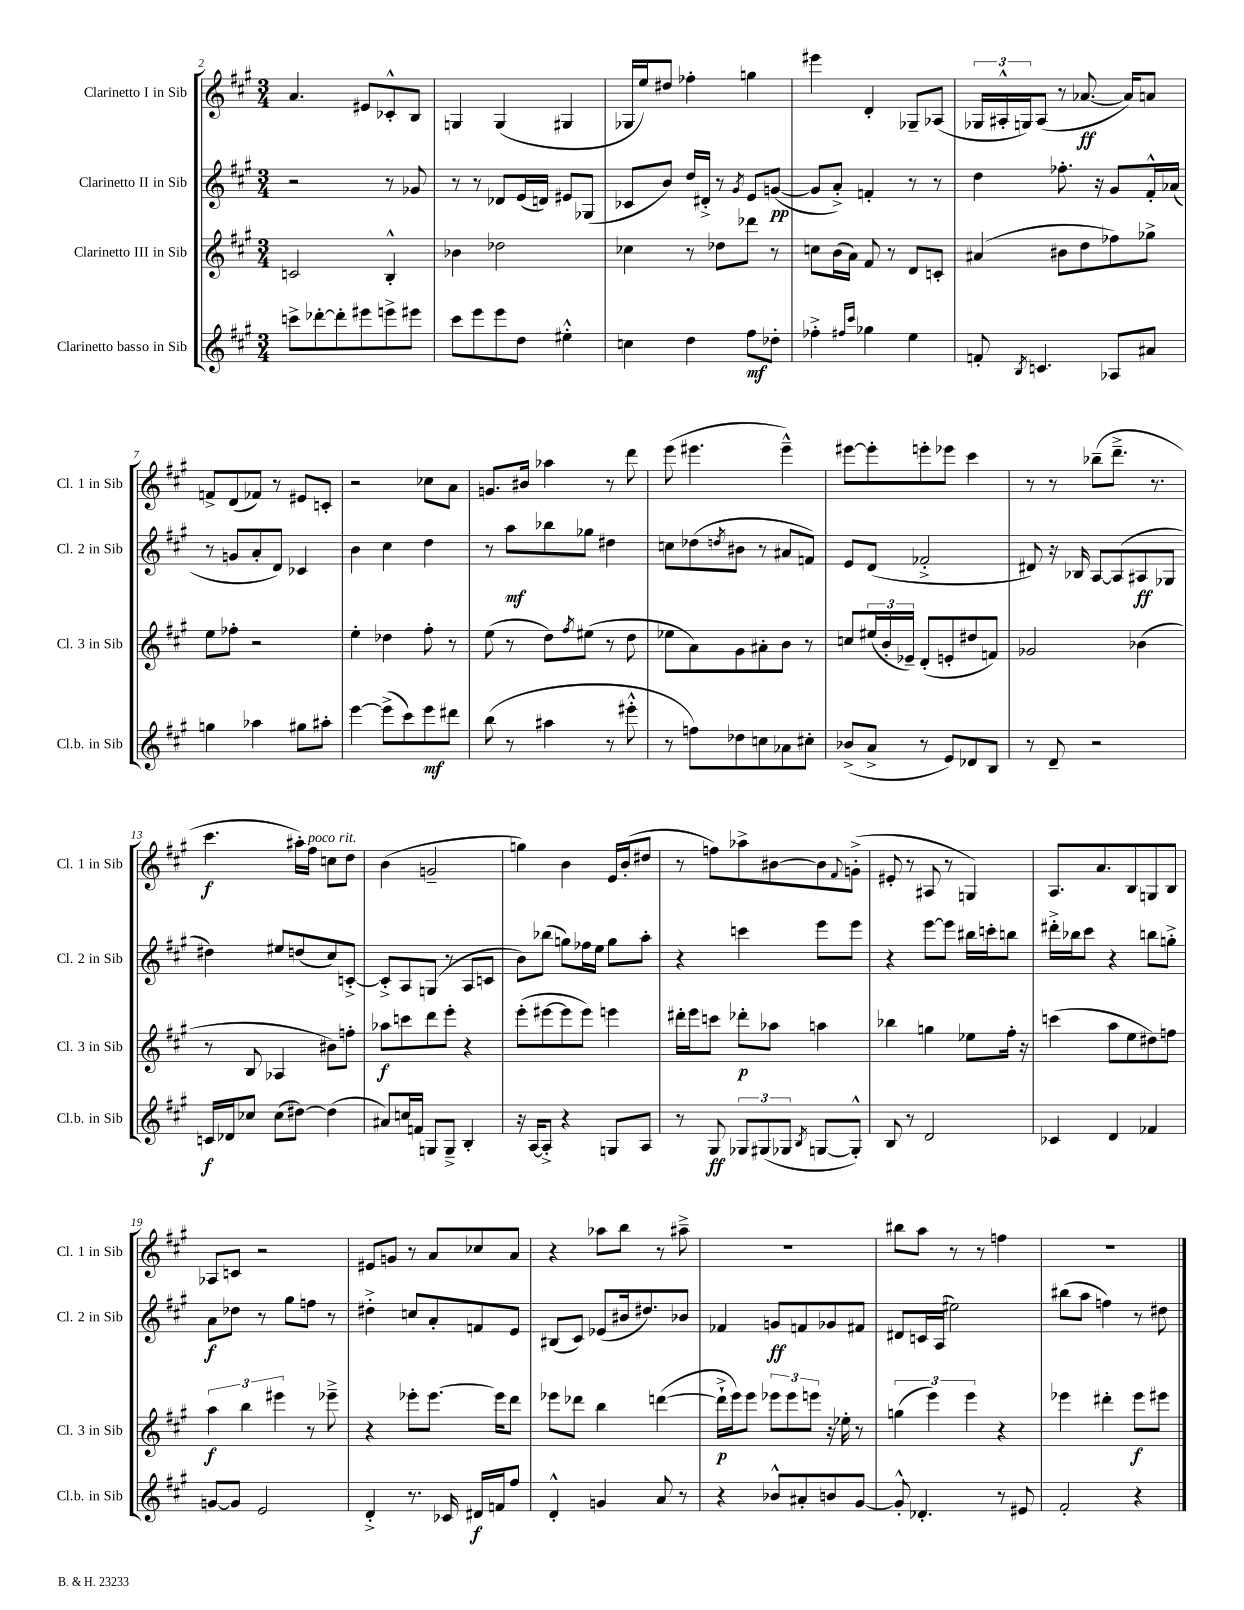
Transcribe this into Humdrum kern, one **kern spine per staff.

**kern	**kern	**kern	**kern
*staff4	*staff3	*staff2	*staff1
*clefG2	*clefG2	*clefG2	*clefG2
*k[f#c#g#]	*k[f#c#g#]	*k[f#c#g#]	*k[f#c#g#]
*M3/4	*M3/4	*M3/4	*M3/4
8ccc^	2c	2r	4.a
[8ddd-'	.	.	.
8ddd-']	.	.	.
8eee#	.	.	8e#
8eee^	4B'^^	8r	8c-'^^
8eee#	.	8g-	8B
=	=	=	=
8ccc#	4b-	8r	4G
8eee	.	8r	.
8eee	2dd-	8d-	(4G
8dd	.	(16e	.
.	.	16d)	.
4ee#'^^	.	8e#	4G#
.	.	(8G-	.
=	=	=	=
4cc	4cc-	8c-	16G-
.	.	.	16ee)
.	.	8b)	8dd#
4dd	8r	16dd	4ff-'
.	.	16d#'^	.
.	8dd-	8r	.
.	.	8qg#	.
8ff#	8ddd-	8e	4gg
8dd-'	8r	([8g	.
=	=	=	=
4ff-'^	8cc	8g]	4eee#
.	(16b	8a'^)	.
.	16a)	.	.
16qqff#	.	.	.
16qqccc#	.	.	.
4gg-	8f#	4f'	4d'
.	8r	.	.
4ee	8d	8r	8G-~
.	8c'	8r	(8A-
=	=	=	=
8f'	(4a#	4dd	24G-
.	.	.	24A#'^^
.	.	.	24G)
8qB	.	.	.
4.c	.	.	(8A#
.	8b#	8.ff-'	8r
.	8dd	.	[8.a-
.	.	16r	.
8A-	8ff-)	8g#	.
.	.	.	16a-])
8a#	8gg-^	16f#'^^	8a
.	.	(16a-	.
=	=	=	=
4gg	8ee	8r	8f^
.	8ff-'	8g	(8d
4aa-	2r	8a'	8f-)
.	.	8d)	8r
8gg#	.	4c-	8e#
8aa#'	.	.	8c'
=	=	=	=
[4eee	4ee'	4b	2r
(8eee^]	4dd-	4cc#	.
8ccc#)	.	.	.
8eee	8ff#'	4dd	8cc-
8ddd#	8r	.	8a
=	=	=	=
(8bb	(8ee	8r	8.g
8r	8r	8aa	.
.	.	.	16b#
4aa#	8dd)	8bb-	4aa-
.	8qff#	.	.
.	(8ee#	8gg-	.
8r	8r	4dd#	8r
8eee#'^^	8dd	.	8ddd
=	=	=	=
8r	8ee-	8cc	(8eee
8ff)	8a)	(8dd-	4.eee#
.	.	8qdd	.
8dd-	8g#	8b#	.
8cc	8a#'	8r	.
8a-	8b	8a#	4eee#~^^)
8cc#'	8r	8f)	.
=	=	=	=
(8b-^	8cc	8e	[8eee#
8a^	(24ee#	(8d	8eee#']
.	24b'	.	.
.	24e-~)	.	.
8r	(8d'	2f-'^	8eee'
8e)	8e'	.	8eee-
8d-	8dd#	.	4ccc#
8B	8f)	.	.
=	=	=	=
8r	2g-	8d#)	8r
8d~	.	16r	8r
.	.	16B-	.
2r	.	[8A	(8bb-~
.	.	(8A]	8.ddd~^
.	(4b-	8A#	.
.	.	.	8.r
.	.	8G-	.
=	=	=	=
16c	8r	4dd#)	4.ccc#
16d-	.	.	.
8cc-	8B	.	.
(8cc-	4A-	8ee#	.
[8dd#)	.	(8dd	16aa#')
.	.	.	16ff#
(4dd#]	8b#)	8cc#)	8cc
.	8ff'	[8c'^	8dd
=	=	=	=
8a#)	8aa-	8c'^]	(4b
16cc	8ccc	8A	.
16f	.	.	.
8G	8ddd	(8G	2g~
8G~^	8eee'	8r	.
4B'	4r	8A	.
.	.	8c	.
=	=	=	=
16r	(8eee'	8b)	4gg)
[16A	.	.	.
8A'^]	[8eee#	(8bb-	.
4r	8eee#]	8gg)	4b
.	8eee#)	16ff-	.
.	.	16ee	.
8G	4eee	8gg	16e
.	.	.	(16b'
8A	.	8aa'	8dd#
=	=	=	=
8r	16ddd#'	4r	8r
.	16eee	.	.
8G#	8ccc	.	8ff)
12G-	8ddd-'	4ccc	8aa-^
(12G#	.	.	.
.	8aa-	.	[8b#
12G-	.	.	.
8qB	.	.	.
[8G	4aa	8eee	8b#]
.	.	.	8qqf#
8G'^^])	.	8eee	(8g'^
=	=	=	=
8B	4bb-	4r	8e#'
8r	.	.	8r
2d	4gg	[8eee	8A#
.	.	8eee]	8r
.	8ee-	16bb#	4G)
.	.	16ccc'	.
.	16ff#'	8bb	.
.	16r	.	.
=	=	=	=
4c-	(4ccc	16ddd#'^	8.A
.	.	16bb-	.
.	.	8ccc#	.
.	.	.	8.a
4d	8aa	4r	.
.	8ee	.	8B
4f-	8dd#)	8bb	8G
.	8ff	8gg'^	8B
=	=	=	=
[8g	6aa	8a	8A-
8g]	.	8dd-	8c
.	6bb	.	.
2e	.	8r	2r
.	6eee#	.	.
.	.	8gg#	.
.	8r	8ff	.
.	8eee-~^	8r	.
=	=	=	=
4d'^	4r	4dd#'^	8e#
.	.	.	8g
8.r	8eee-'	8cc	8r
.	[8.eee-	8a'	8a
16c-	.	.	.
16d#	.	8f	8cc-
16f	16eee-]	.	.
8ff#	8ddd	8e	8a
=	=	=	=
4d'^^	8eee-	(8B#	4r
.	8ddd-	8c#)	.
4g	4bb	(8e-	8aa-
.	.	16b#	8bb
.	.	8.dd#)	.
8a	([4ddd	.	8r
8r	.	8b-	8aa#~^
=	=	=	=
4r	16ddd`^]	4f-	2.r
.	16eee)	.	.
.	8eee	.	.
8b-^^	12eee-	8g	.
.	12eee-	.	.
8a#'	.	8f	.
.	12eee	.	.
8b	16r	8g-	.
.	16ee-'	.	.
[8g#	8r	8f#	.
=	=	=	=
8g#'^^]	(6gg	8d#	8bb#
4.d-'	.	16c	8aa
.	6eee)	.	.
.	.	(16A	.
.	.	2ee#)	8r
.	6eee	.	.
.	.	.	8r
8r	4r	.	4ff
8e#	.	.	.
=	=	=	=
2f#'	4eee-	(8bb#	2.r
.	.	8aa	.
.	4ddd#'	4ff)	.
4r	8eee-	8r	.
.	8eee#	8dd#	.
==	==	==	==
*-	*-	*-	*-
